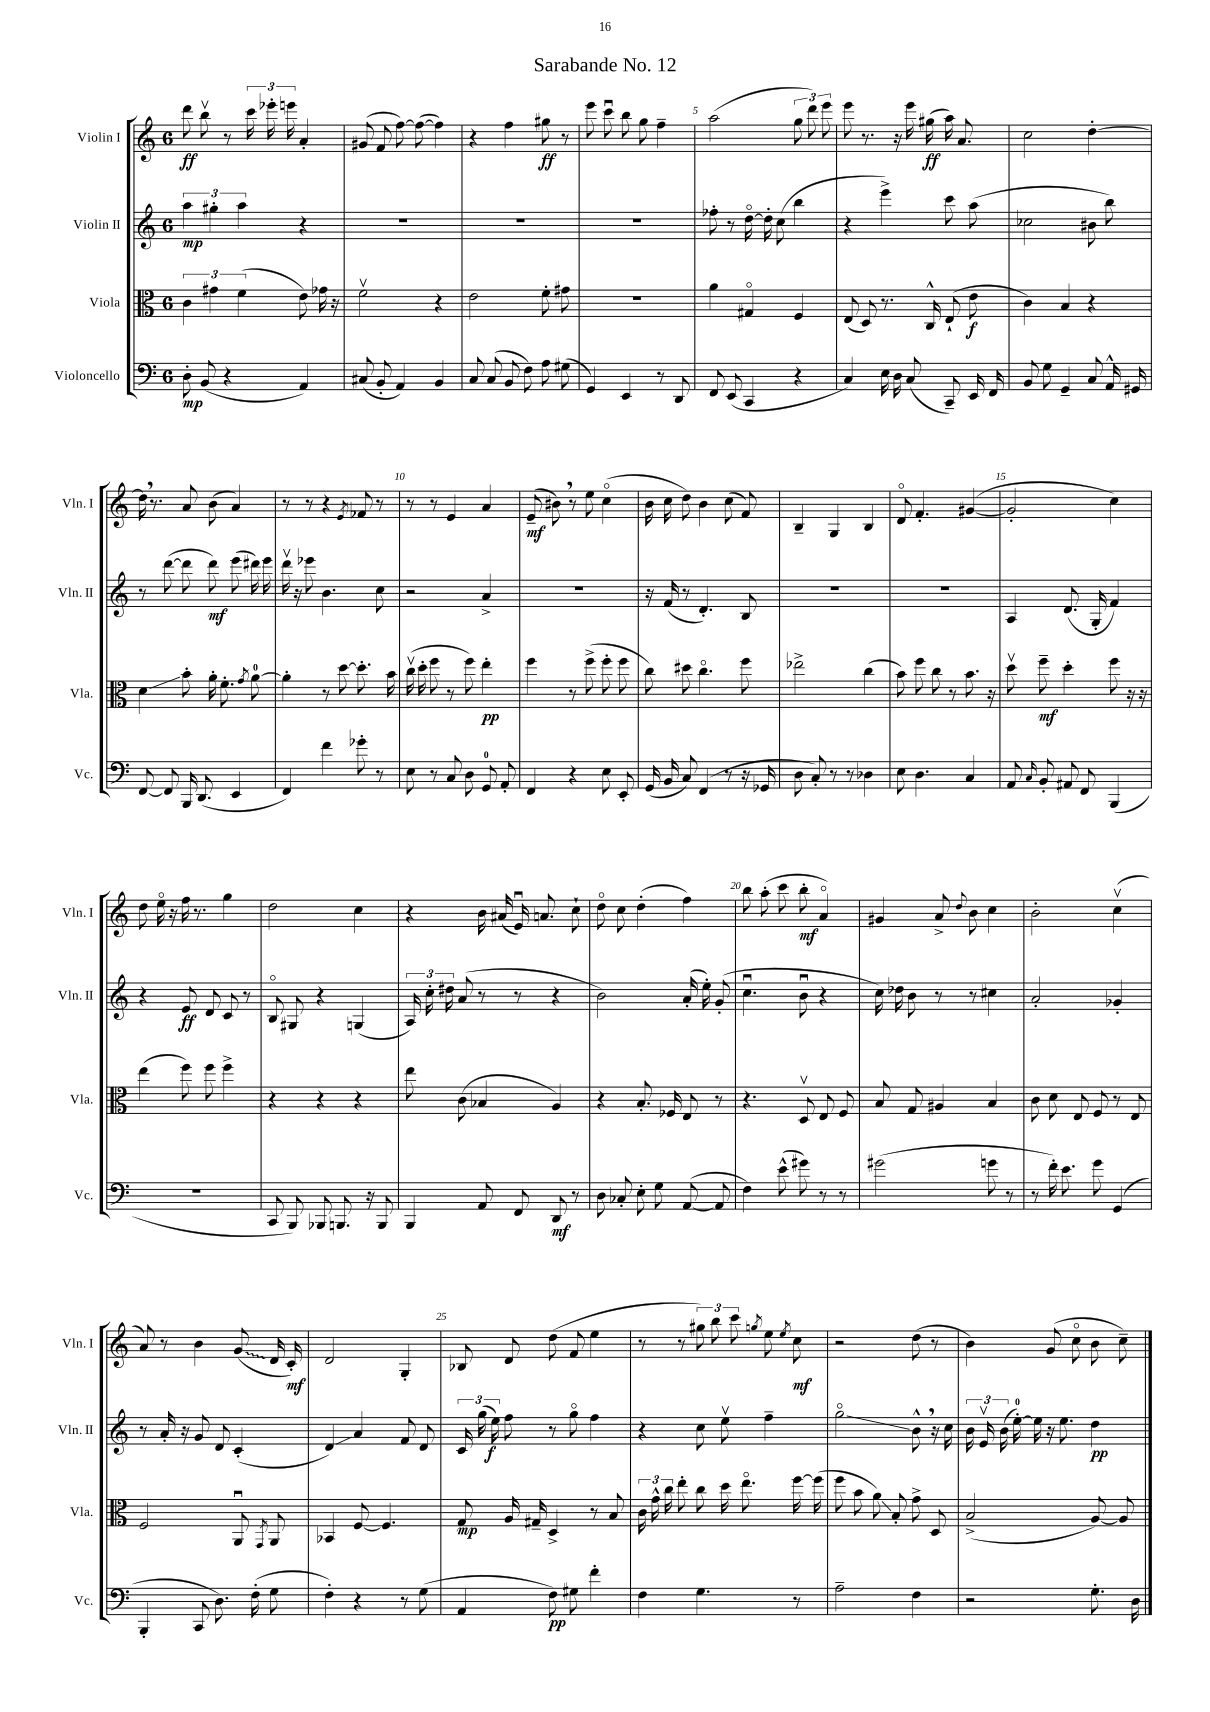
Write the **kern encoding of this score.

**kern	**kern	**kern	**kern
*staff4	*staff3	*staff2	*staff1
*clefF4	*clefC3	*clefG2	*clefG2
*k[]	*k[]	*k[]	*k[]
*M6/8	*M6/8	*M6/8	*M6/8
8D'	6c	6aa	8ddd
(8BB	.	.	8bbv
.	6g#	6gg#'	.
4r	.	.	8r
.	(6f	6aa	.
.	.	.	24ccc
.	.	.	24eee-'
.	.	.	24eee
4AA)	8e)	4r	4a'
.	16g-	.	.
.	16r	.	.
=	=	=	=
(8C#	2fv	2.r	(8g#
8BB'	.	.	8f
4AA)	.	.	[8ff)
.	.	.	(8ff_
4BB	4r	.	4ff])
=	=	=	=
8C	2e	2.r	4r
(8C	.	.	.
8BB	.	.	4ff
8F)	.	.	.
8A	8f'	.	8gg#
(8G#	8g#	.	8r
=	=	=	=
4GG)	2.r	2.r	8eee
.	.	.	8cccu
4EE	.	.	8bb
.	.	.	8gg
8r	.	.	4ff~
8DD	.	.	.
=	=	=	=
8FF	4a	8ff-'	(2aa
(8EE	.	8r	.
4CC	4G#o	[16ddo	.
.	.	16dd']	.
.	.	(8cc	.
4r	4F	4bb	12gg
.	.	.	12ddd)
.	.	.	12eee
=	=	=	=
4C)	(8E	4r	8eee
.	8D)	.	8.r
16E	8.r	4eee^)	.
16D	.	.	16r
(8C	.	.	16eee
.	16C^^	.	(16gg#
8CC~)	(8E`	8ccc	16aa)
.	.	.	8.a
16EE	8e	(8aa	.
16FF	.	.	.
=	=	=	=
8BB	4c)	2cc-	2cc
8G	.	.	.
4GG~	4B	.	.
8C	4r	8b#	[4dd'
16AA^^	.	8bb)	.
16GG#	.	.	.
=	=	=	=
[8FF	4d	8r	16dd]
.	.	.	8.r
8FF]	.	([8ddd	.
16BBB	8b'	8ddd]	8a
(8.DD	.	.	.
.	16a'	8ddd)	(8b
.	8.f'	.	.
4EE	.	(8eee	4a)
.	8qg	.	.
.	[8a	16ddd#)	.
.	.	16eee	.
=	=	=	=
4FF)	4a']	16dddv	8r
.	.	16r	.
.	.	8eee-	8r
4f	8r	4.b	4r
.	[8dd	.	.
.	.	.	8qe
8g-'	8.dd']	.	8f-
8r	.	8cc	8r
.	16b	.	.
=	=	=	=
8E	(16ccv	2r	8r
.	16dd'	.	.
8r	8ff	.	8r
8C	8r	.	4e
8D	8ff)	.	.
8GG	4ee'	4a^	4a
8AA'	.	.	.
=	=	=	=
4FF	4ff	2.r	(8e~
.	.	.	8b#)
4r	8r	.	8r
.	(8ff^	.	8ee
8E	8ff'	.	(4cco
8EE'	8ff	.	.
=	=	=	=
(16GG	8cc)	16r	16b
16BB	.	(16f	16cc
8C)	8dd#	8r	8dd)
(4FF	4.cco	4.d')	4b
8r	.	.	(8cc
16r	8ff	8B	8f)
16GG-	.	.	.
=	=	=	=
8D	2ee-^	2.r	4B~
8C')	.	.	.
8r	.	.	4G
8r	.	.	.
4D-	(4cc	.	4B
=	=	=	=
8E	8b)	2.r	8do
4.D	8ff	.	4.f'
.	8cc	.	.
.	8r	.	.
4C	8.b	.	([4g#
.	16r	.	.
=	=	=	=
8AA	8ddv	4A	2g#']
16qqC	.	.	.
8BB'	8ff~	.	.
8AA#	4dd'	(8.d	.
8FF	.	.	.
.	.	16G'	.
(4BBB	8ff	4f)	4cc)
.	16r	.	.
.	16r	.	.
=	=	=	=
2.r	(4ee	4r	8dd
.	.	.	16eeo
.	.	.	16r
.	8ff)	8e	16ff
.	.	.	8.r
.	8ff	8d	.
.	4ff^	8c	4gg
.	.	8r	.
=	=	=	=
8CC	4r	8Bo	2dd
8BBB)	.	8G#	.
8BBB-	4r	4r	.
8.BBB	.	.	.
.	4r	(4G	4cc
16r	.	.	.
8BBB	.	.	.
=	=	=	=
4BBB	8ee	24A)	4r
.	.	24cc'	.
.	.	24dd#	.
.	(8c	(8a	.
8AA	4B-	8r	16b
.	.	.	(16a#
8FF	.	8r	16eu)
.	.	.	8.a
8DD	4A)	4r	.
8r	.	.	8cc`
=	=	=	=
8D	4r	2b)	8ddo
8C-'	.	.	8cc
8E'	8.B'	.	(4dd'
8G	.	.	.
.	16F-	.	.
([8AA	8E	(16a'	4ff)
.	.	16ee')	.
8AA]	8r	(8g'	.
=	=	=	=
4F)	4.r	4.ccu	8bb
.	.	.	(8aa'
(8e^^	.	.	8ccc
8g#)	8Dv	8bu	8bb'
8r	8E	4r	4ao)
8r	8F	.	.
=	=	=	=
(2g#	8B	16cc)	4g#
.	.	16dd-	.
.	8G	8b	.
.	4A#	8r	8a^
.	.	.	8qqdd
.	.	8r	8b
8g	4B	4cc#	4cc
8r	.	.	.
=	=	=	=
8r	8c	2a'	2b'
16f')	8d	.	.
8.e	.	.	.
.	8E	.	.
8g	8F	.	.
(4GG	8r	4g-'	(4ccv
.	8E	.	.
=	=	=	=
4BBB'	2F	8r	8a)
.	.	16a'	8r
.	.	16r	.
8CC	.	8g	4b
8.D)	.	8d	.
.	8AAu	(4c'	(8g
(16F'	.	.	.
.	8qGG	.	.
8G	8AA	.	16d
.	.	.	16c')
=	=	=	=
4F')	4BB-	4d)	2d
4r	[8F	4a	.
.	4.F]	.	.
8r	.	8f	4G'
(8G	.	8d	.
=	=	=	=
4AA	8G	24c	8B-
.	.	(24gg	.
.	.	24ee)	.
.	16A	8ff	8d
.	16G#~	.	.
8F)	4D^	8r	(8dd
8G#	.	8ggo	8f
4f'	8r	4ff	4ee
.	8B	.	.
=	=	=	=
4F	24c	4r	8r
.	24g^^	.	.
.	24cc	.	.
.	8ee'	.	8r
4.G	8cc	8cc	12gg#)
.	.	.	12bb
.	16dd	8eev	.
.	.	.	12ccc
.	8.eeo	.	.
.	.	.	8qgg
.	.	4ff~	8ee
.	.	.	8qee
8r	[16ff	.	8cc
.	(16ff]	.	.
=	=	=	=
2A~	8ff	2ggo	2r
.	8b	.	.
.	8a)	.	.
.	8B'	.	.
4F	8g^	8b^^	(8dd
.	8D	16r	8r
.	.	16cc	.
=	=	=	=
2r	(2B^	24b	4b)
.	.	24ev	.
.	.	(24b	.
.	.	[16ee')	.
.	.	16ee]	.
.	.	16r	(8g
.	.	8.ee	.
.	.	.	8cco
8.G'	[8A)	4dd	8b
.	8A]	.	8cc~)
16D	.	.	.
==	==	==	==
*-	*-	*-	*-
